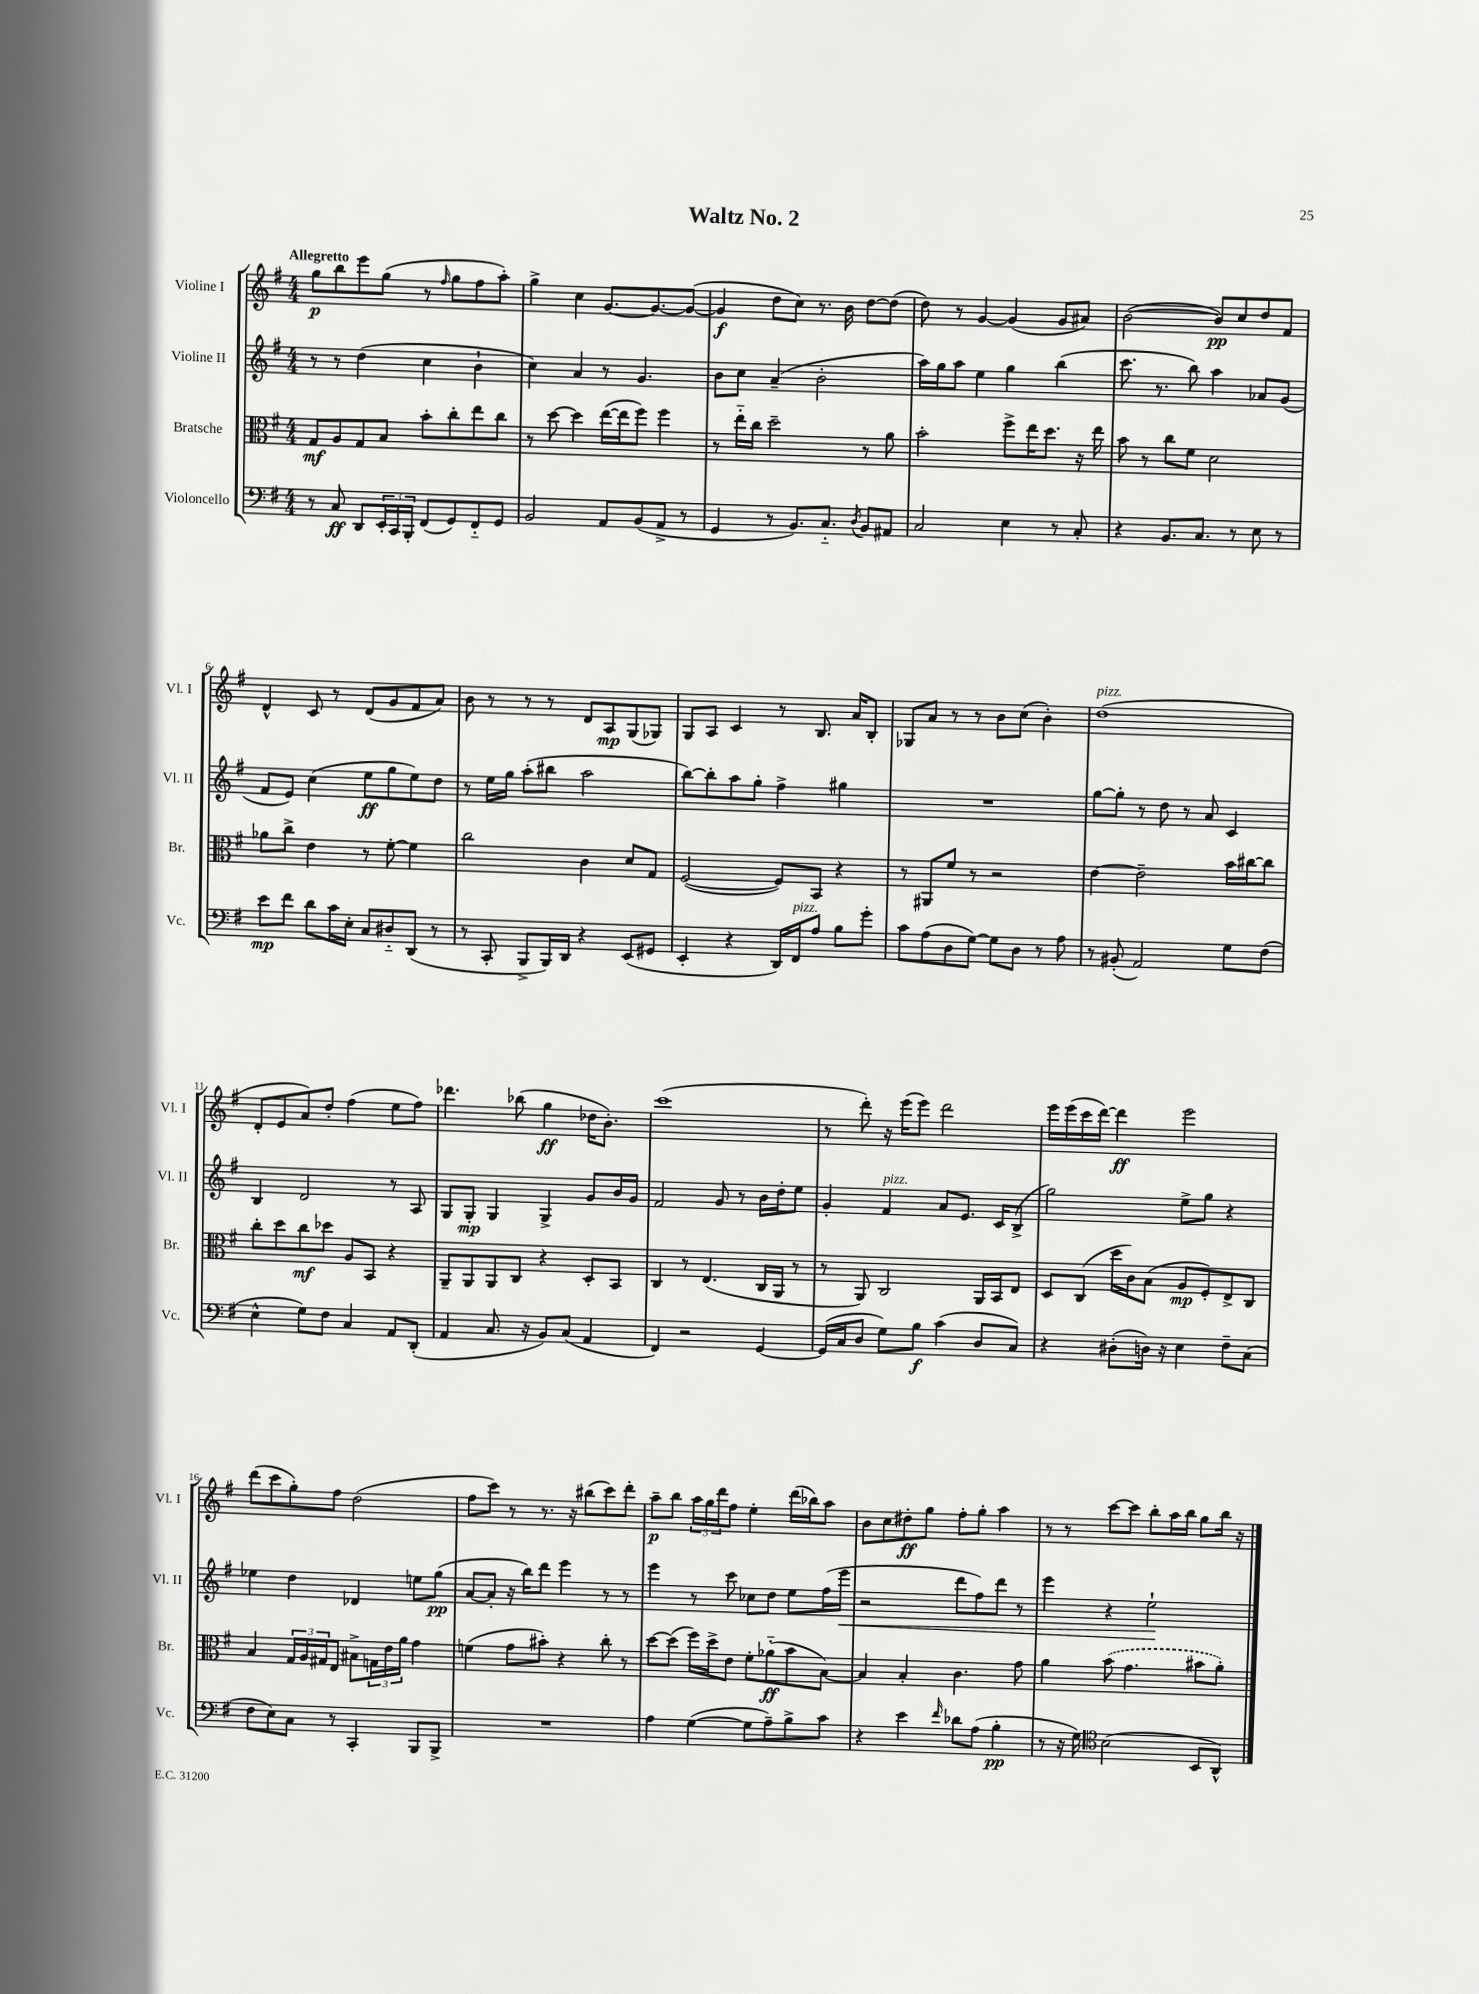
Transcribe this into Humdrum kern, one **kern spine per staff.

**kern	**dynam	**kern	**dynam	**kern	**dynam	**kern	**dynam
*part4	*part4	*part3	*part3	*part2	*part2	*part1	*part1
*staff4	*staff4	*staff3	*staff3	*staff2	*staff2	*staff1	*staff1
*I"Violoncello	*	*I"Bratsche	*	*I"Violine II	*	*I"Violine I	*
*I'Vc.	*	*I'Br.	*	*I'Vl. II	*	*I'Vl. I	*
*clefF4	*	*clefC3	*	*clefG2	*	*clefG2	*
*k[f#]	*	*k[f#]	*	*k[f#]	*	*k[f#]	*
*M4/4	*	*M4/4	*	*M4/4	*	*M4/4	*
=1	=1	=1	=1	=1	=1	=1	=1
!	!	!	!	!	!	!LO:TX:a:B:t=Allegretto	!
8r	.	8G/L	mf	8r	.	8gg\L	p
8C/	ff	8A/	.	8r	.	8bb\	.
8DD/L	.	8G/	.	(4dd\	.	8eee\	.
24EE'/L	.	8B/J	.	.	.	(8gg\J	.
24CC/	.	.	.	.	.	.	.
24BBB'/JJ	.	.	.	.	.	.	.
(8FF#/L	.	8b'\L	.	4cc\	.	8r	.
.	.	.	.	.	.	16qqff#/	.
8GG/)	.	8cc'\	.	.	.	8gg\L	.
8FF#/	.	8ee\	.	4b`\	.	8ff#\	.
8GG/J	.	8cc\J	.	.	.	8aa'\J)	.
=2	=2	=2	=2	=2	=2	=2	=2
2BB/	.	8r	.	4cc\)	.	4gg^\	.
.	.	[8dd\	.	.	.	.	.
.	.	4dd\]	.	4a/	.	4cc\	.
8AA/L	.	([16ee\LL	.	8r	.	[8.g/L	.
.	.	16ee\J]	.	.	.	.	.
(8BB/	.	8ff#\J)	.	4.g/	.	.	.
.	.	.	.	.	.	8.g/_	.
8AA^/J	.	4ff#\	.	.	.	.	.
8r	.	.	.	.	.	(8g/J_	.
=3	=3	=3	=3	=3	=3	=3	=3
4GG/	.	8r	.	8b\L	.	4g/]	f
.	.	16ee\LL	.	8cc\J	.	.	.
.	.	16cc\JJ	.	.	.	.	.
8r	.	2dd~\	.	(4a~/	.	8dd\L	.
8.BB/L)	.	.	.	.	.	8cc\J)	.
.	.	.	.	2b'\	.	8.r	.
8.C/J	.	.	.	.	.	.	.
.	.	.	.	.	.	16b\	.
8qD/	.	.	.	.	.	.	.
8BB/L	.	8r	.	.	.	[8dd\L	.
8AA#X/J	.	8a\	.	.	.	(8dd\J]	.
=4	=4	=4	=4	=4	=4	=4	=4
2C/	.	2b'\	.	16aa\LL)	.	8dd\)	.
.	.	.	.	16gg\J	.	.	.
.	.	.	.	8aa\J	.	8r	.
.	.	.	.	4ee\	.	[4g/	.
4E\	.	8ff#^\L	.	4gg\	.	(4g/]	.
.	.	16ee\K	.	.	.	.	.
.	.	8.dd\J	.	.	.	.	.
8r	.	.	.	(4bb\	.	8g/L	.
8C'/	.	16r	.	.	.	8a#X/J)	.
.	.	16ee\	.	.	.	.	.
=5	=5	=5	=5	=5	=5	=5	=5
4r	.	8b\	.	8.ccc\	.	([2b\	.
.	.	8r	.	.	.	.	.
.	.	.	.	8.r	.	.	.
8.BB/L	.	8cc\L	.	.	.	.	.
.	.	8f#\J	.	8bb\)	.	.	.
8.C/J	.	.	.	.	.	.	.
.	.	2d\	.	4aa\	.	8b/L])	pp
8r	.	.	.	.	.	8cc/	.
8E\	.	.	.	8a-X/L	.	8dd/	.
8r	.	.	.	(8g/J	.	8f#/J	.
!!LO:LB:g=z
=6	=6	=6	=6	=6	=6	=6	=6
8e\L	mp	8a-X\L	.	8f#/L	.	4d^^/	.
8f#\J	.	8cc^\J	.	8e/J)	.	.	.
8d\L	.	4e\	.	(4cc\	.	8c/	.
16c\L	.	.	.	.	.	8r	.
16E'\JJ	.	.	.	.	.	.	.
8C/L	.	8r	.	8ee\L	ff	(8d/L	.
8D#X/	.	[8f#'\	.	8gg\	.	8g/	.
(8DD/J	.	4f#\]	.	8ee\)	.	8f#/	.
8r	.	.	.	8dd\J	.	8a/J)	.
=7	=7	=7	=7	=7	=7	=7	=7
8r	.	2cc\	.	8r	.	8b\	.
8CC'/	.	.	.	16ee\LL	.	8r	.
.	.	.	.	16gg\JJ	.	.	.
8BBB^/L	.	.	.	(8aa'\L	.	8r	.
16BBB/L)	.	.	.	8bb#X\J	.	8r	.
16DD/JJ	.	.	.	.	.	.	.
4r	.	4c\	.	2aa\	.	8d/L	.
.	.	.	.	.	.	8A/	mp
(8EE/L	.	8d/L	.	.	.	(8G/	.
8GG#X/J	.	8G/J	.	.	.	8G-X/J)	.
=8	=8	=8	=8	=8	=8	=8	=8
4EE'/	.	([2F#/	.	[8bb\L)	.	8G/L	.
.	.	.	.	8bb'\]	.	8A/J	.
4r	.	.	.	8aa\	.	4c/	.
.	.	.	.	8gg'\J	.	.	.
16DD/LL)	.	8F#/L])	.	4ff#^\	.	8r	.
!LO:TX:a:i:t=pizz.	!	!	!	!	!	!	!
16FF#/J	.	.	.	.	.	.	.
8A/J	.	8BB/J	.	.	.	8.B/	.
8B\L	.	4r	.	4gg#X\	.	.	.
.	.	.	.	.	.	16a/KL	.
8g'\J	.	.	.	.	.	8B'/J	.
=9	=9	=9	=9	=9	=9	=9	=9
8c\L	.	8r	.	1r	.	8G-X/L	.
(8A\	.	8AA#X/L	.	.	.	8a/J	.
8D\	.	8f#/J	.	.	.	8r	.
[8G\J)	.	8r	.	.	.	8r	.
8G\L]	.	2r	.	.	.	8b\L	.
8D\J	.	.	.	.	.	(8cc\J	.
8r	.	.	.	.	.	4b'\)	.
8A\	.	.	.	.	.	.	.
=10	=10	=10	=10	=10	=10	=10	=10
!	!	!	!	!	!	!LO:TX:a:i:t=pizz.	!
8r	.	[4e\	.	[8gg\L	.	(1dd	.
(8BB#X'/	.	.	.	8gg'\J]	.	.	.
2AA/)	.	2e~\]	.	8r	.	.	.
.	.	.	.	8dd\	.	.	.
.	.	.	.	8r	.	.	.
.	.	.	.	8a/	.	.	.
8G\L	.	16b\LL	.	4c/	.	.	.
.	.	[16cc#X\J	.	.	.	.	.
(8F#\J	.	8cc#\J]	.	.	.	.	.
!!LO:LB:g=z
=11	=11	=11	=11	=11	=11	=11	=11
4E^^\	.	8cc'\L	.	4B/	.	8d'/L	.
.	.	8dd\	.	.	.	8e/	.
8G\L)	.	8cc\	mf	2d/	.	8a/)	.
8F#\J	.	8dd-X\J	.	.	.	8dd'/J	.
4C/	.	8A/L	.	.	.	(4ff#\	.
.	.	8BB/J	.	.	.	.	.
8AA/L	.	4r	.	8r	.	8ee\L	.
(8DD'/J	.	.	.	8A/	.	8ff#\J)	.
=12	=12	=12	=12	=12	=12	=12	=12
4AA/	.	8AA~/L	.	8G/L	.	4.ddd-X\	.
.	.	8AA/	.	8G'/J	mp	.	.
8.C/	.	8AA/	.	4G/	.	.	.
.	.	8C/J	.	.	.	(8bb-X\	.
16r	.	.	.	.	.	.	.
8BB/L)	.	4r	.	4G^/	.	4gg\	ff
(8C/J	.	.	.	.	.	.	.
4AA/	.	8D'/L	.	8g/L	.	16dd-X\KL	.
.	.	.	.	.	.	8.b'\J)	.
.	.	8BB/J	.	16b/L	.	.	.
.	.	.	.	16g/JJ	.	.	.
=13	=13	=13	=13	=13	=13	=13	=13
4FF#/)	.	4C/	.	2f#/	.	(1ccc	.
2r	.	8r	.	.	.	.	.
.	.	(4.E/	.	.	.	.	.
.	.	.	.	8g/	.	.	.
.	.	.	.	8r	.	.	.
[4GG/	.	16C/LL	.	16b\LL	.	.	.
.	.	16AA/JJ	.	16dd'\J	.	.	.
.	.	8r	.	8ee\J	.	.	.
=14	=14	=14	=14	=14	=14	=14	=14
(16GG/LL]	.	8r	.	4g'/	.	8r	.
16C/J	.	.	.	.	.	.	.
8D/J	.	8AA/)	.	.	.	8ddd'\)	.
!	!	!	!	!LO:TX:a:i:t=pizz.	!	!	!
8G\L)	.	2C/	.	4f#/	.	16r	.
.	.	.	.	.	.	(16eee\KL	.
8B\J	f	.	.	.	.	8eee\J)	.
(4c\	.	.	.	8a/L	.	2ddd\	.
.	.	.	.	8.e/J	.	.	.
8D/L	.	16AA/LL	.	.	.	.	.
.	.	16BB/J	.	16c/KL	.	.	.
8C/J)	.	8E/J	.	(8B^/J	.	.	.
=15	=15	=15	=15	=15	=15	=15	=15
4r	.	8D/L	.	2gg\)	.	16eee\LL	.
.	.	.	.	.	.	(16eee\	.
.	.	(8C/J	.	.	.	16ccc\	.
.	.	.	.	.	.	[16ddd\JJ)	.
(8D#X'\L	.	16dd\LL	.	.	.	4ddd\]	ff
.	.	16c\J)	.	.	.	.	.
16Dn\Jk)	.	(8B\J	.	.	.	.	.
16r	.	.	.	.	.	.	.
4E\	.	8A/L	mp	8ee^\L	.	2eee\	.
.	.	8F#'/)	.	8gg\J	.	.	.
8F#~\L	.	8E^/	.	4r	.	.	.
(8C\J	.	8C/J	.	.	.	.	.
!!LO:LB:g=z
=16	=16	=16	=16	=16	=16	=16	=16
8F#\L	.	4B/	.	4ee-X\	.	(8ddd\L	.
8E\)	.	.	.	.	.	8ccc\	.
8C\J	.	24G/LL	.	4dd\	.	8gg'\)	.
.	.	24A/	.	.	.	.	.
.	.	24G#X/J	.	.	.	.	.
8r	.	8E/J	.	.	.	8ff#\J	.
4CC'/	.	8B#X^\L	.	4d-X/	.	(2dd\	.
.	.	24Gn\L	.	.	.	.	.
.	.	24e\	.	.	.	.	.
.	.	24a\JJ	.	.	.	.	.
8BBB/L	.	4g\	.	8een\L	.	.	.
8BBB^/J	.	.	.	(8gg\J	pp	.	.
=17	=17	=17	=17	=17	=17	=17	=17
1r	.	(4fn\	.	[8a/L	.	8ff#\L	.
.	.	.	.	8a'/J]	.	8ccc\J)	.
.	.	8g\L	.	16r	.	8r	.
.	.	.	.	16bb\KL)	.	.	.
.	.	8b#X'\J)	.	8ddd\J	.	8.r	.
.	.	4r	.	4eee\	.	.	.
.	.	.	.	.	.	16r	.
.	.	.	.	.	.	(8bb#X\L	.
.	.	8cc'\	.	8r	.	8ccc\)	.
.	.	8r	.	8r	.	8ddd'\J	.
=18	=18	=18	=18	=18	=18	=18	=18
4A\	.	[8dd\L	.	4eee\	.	8aa~\L	p
.	.	(8dd\J]	.	.	.	8bb\J	.
([4G\	.	16ff#\LL)	.	8r	.	24aa\LL	.
.	.	.	.	.	.	24gg\	.
.	.	16dd^\J	.	.	.	.	.
.	.	.	.	.	.	24ddd\J	.
.	.	8e\J	.	8ccc\	.	8ff#\J	.
8G\L]	.	8f#'\L	.	8cc-X\L	.	4ee'\	.
8A~\)	.	(8a-X\	ff	8dd\J	.	.	.
8B^\	.	8b\	.	8ee\L	.	(16ddd\LL	.
.	.	.	.	.	.	16bb-X\J)	.
8c\J	.	[8B\J)	.	(16ff#\L	.	8aa\J	.
!	!	!	!	!	!LO:HP:b	!	!
.	.	.	.	16eee\JJ	<	.	.
=19	=19	=19	=19	=19	=19	=19	=19
4r	.	4B/]	.	2r	.	8b\L	.
.	.	.	.	.	.	8cc\	.
4e\	.	4B'/	.	.	.	8dd#X'\	ff
.	.	.	.	.	.	8gg\J	.
16qqf#/	.	.	.	.	.	.	.
8d-X\L	.	4.c\	.	8ddd\L	.	8ff#'\L	.
(8A\J	.	.	.	8ff#\)	.	8gg'\J	.
4B'\	pp	.	.	8ddd\J	.	4aa\	.
.	.	8g\	.	8r	.	.	.
=20	=20	=20	=20	=20	=20	=20	=20
8r	.	4a\	.	4eee\	.	8r	.
16r	.	.	.	.	.	8r	.
16G\)	.	.	.	.	.	.	.
*clefC4	*	*	*	*	*	*	*
(2B\	.	(8b\	.	4r	.	[8ccc\L	.
.	.	4.g\	.	.	.	8ccc\J]	.
.	.	.	.	2ee`\	.	8bb'\L	.
.	.	.	.	.	.	16aa\L	.
.	.	.	.	.	.	16bb\JJ	.
8BB/L	.	8b#X\L	.	.	.	8gg\L	.
8AA^^/J)	.	8a'\J)	.	.	.	16bb\Jk	.
.	.	.	.	.	.	16r	.
.	.	.	.	.	[	.	.
==	==	==	==	==	==	==	==
*-	*-	*-	*-	*-	*-	*-	*-
